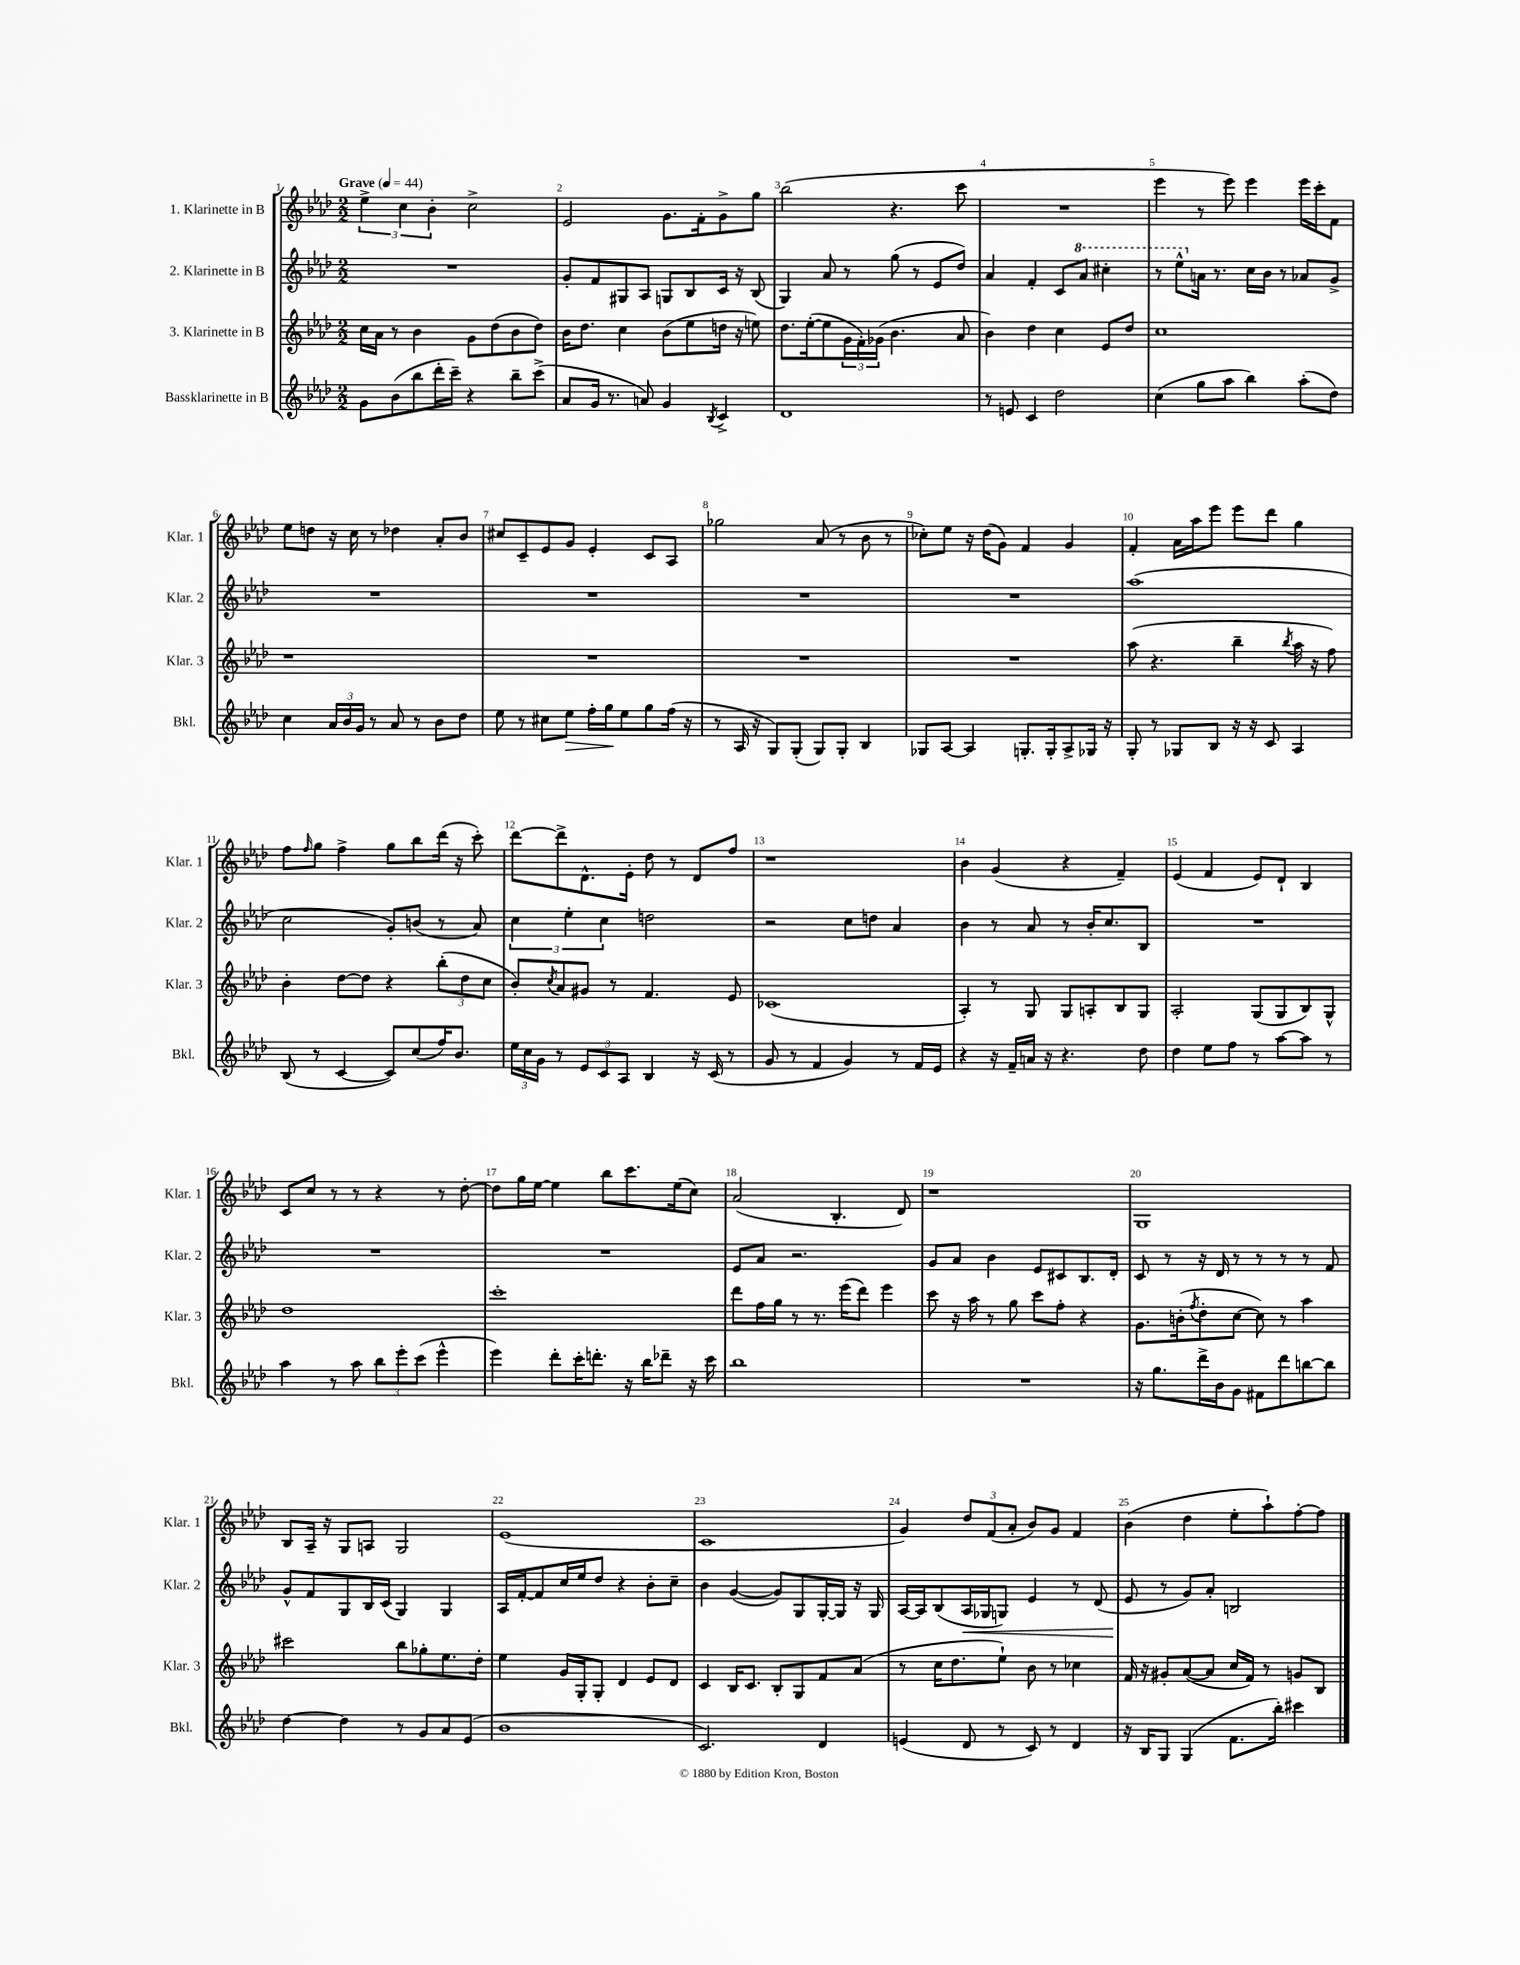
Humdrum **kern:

**kern	**kern	**kern	**kern
*staff4	*staff3	*staff2	*staff1
*clefG2	*clefG2	*clefG2	*clefG2
*k[b-e-a-d-]	*k[b-e-a-d-]	*k[b-e-a-d-]	*k[b-e-a-d-]
*M2/2	*M2/2	*M2/2	*M2/2
*MM44	*MM44	*MM44	*MM44
8g\L	16cc\LL	1r	6ee-^\
.	16a-\JJ	.	.
(8b-\	8r	.	.
.	.	.	6cc\
8bb-\	4b-\	.	.
.	.	.	6b-'\
16ddd-'\L	.	.	.
16ccc~\JJ)	.	.	.
4r	8g\L	.	2cc^\
.	(8dd-\	.	.
8bb-~\L	8b-\	.	.
(8ccc^\J	8dd-\J)	.	.
=	=	=	=
8a-/L	16b-\LK	8g'/L	2e-/
.	8.dd-\J	.	.
16g/Jk	.	8f/	.
8.r	.	.	.
.	4cc\	8G#/	.
8a/)	.	8A-/J	.
4g/	(8b-\L	8G/L	8.g\L
.	8ee-\	8B-/	.
.	.	.	16f'\k
8qB-/	.	.	.
4c^/	16dd\Jk	16c/Jk	8g^\
.	16r	16r	.
.	8ee\)	(8B-/	8gg\J
=	=	=	=
1d-	8.dd-\L	4G/)	(2bb-\
.	([16ee-'\k	.	.
.	8ee-\]	8a-/	.
.	24g\L	8r	.
.	24f'\)	.	.
.	(24g-\JJ	.	.
.	4.b-\	(8gg\	4.r
.	.	8r	.
.	.	8e-/L	.
.	8a-/	8dd-/J)	8ccc\
=	=	=	=
8r	4b-\)	4a-/	1r
8e/	.	.	.
4c/	4dd-\	4f'/	.
2dd-\	4cc\	8c/L	.
.	.	8aa-/J	.
.	8e-/L	4ccc#'\	.
.	8dd-/J	.	.
=	=	=	=
(4cc\	1cc	8r	4eee-\
.	.	8eee-^^\L	.
8gg\L	.	16a\Jk	8r
.	.	8.r	.
8aa-\J	.	.	8eee-\)
4bb-\)	.	16cc\LL	4eee-\
.	.	16b-\JJ	.
.	.	8r	.
(8aa-'\L	.	8a-/L	16eee-\LL
.	.	.	16ccc'\J
8dd-\J)	.	8g^/J	8f\J
=	=	=	=
4cc\	1r	1r	8ee-\L
.	.	.	8dd\J
24a-/LL	.	.	16r
24b-/	.	.	.
.	.	.	16cc\
24g/JJ	.	.	.
8r	.	.	8r
8a-/	.	.	4dd-\
8r	.	.	.
8b-\L	.	.	8a-'/L
8dd-\J	.	.	8b-/J
=	=	=	=
8ee-\	1r	1r	8cc#/L
8r	.	.	8c~/
8cc#\L	.	.	8e-/
8ee-\J	.	.	8g/J
16ff'\LL	.	.	4e-'/
16gg\J	.	.	.
8ee-\	.	.	.
8gg\	.	.	8c/L
(16ff\Jk	.	.	8A-/J
16r	.	.	.
=	=	=	=
8r	1r	1r	2gg-\
16A-/	.	.	.
16r	.	.	.
8G/L)	.	.	.
(8G'/J	.	.	.
8G/L)	.	.	(8a-/
8G'/J	.	.	8r
4B-/	.	.	8b-\
.	.	.	8r
=	=	=	=
8G-/L	1r	1r	8cc-'\L)
[8A-/J	.	.	8ee-\J
4A-/]	.	.	16r
.	.	.	(16dd-\LK
.	.	.	8g\J)
8.G'/L	.	.	4f/
16G'/k	.	.	.
8A-^/	.	.	4g/
16G-/Jk	.	.	.
16r	.	.	.
=	=	=	=
8G'/	(8aa-\	(1aa-	4f'/
8r	4.r	.	.
8G-/L	.	.	16a-\LL
.	.	.	16aa-\J
8B-/J	.	.	8eee-\J
16r	4bb-~\	.	8eee-\L
16r	.	.	.
8c/	.	.	8ddd-\J
.	8qbb-/	.	.
4A-/	16aa-\	.	4gg\
.	16r	.	.
.	8ff\)	.	.
=	=	=	=
(8B-/	4b-'\	2cc\	8ff\L
.	.	.	16qqff/
8r	.	.	8gg\J
[4c/	[8dd-\L	.	4ff^\
.	8dd-\]J	.	.
8c/]L)	4r	8g'/L)	8gg\L
(8cc/	.	(8b/J	8bb-\
16ff/K)	(12bb-'\L	8r	(16ddd-\Jk
8.b-/J	.	.	16r
.	12dd-\	.	.
.	.	8a-/)	8ccc'\)
.	12cc\J	.	.
=	=	=	=
24ee-\LL	8b-'/L)	6cc\	[8ddd-\L
24cc\	.	.	.
24g\JJ	.	.	.
.	8qcc/	.	.
8r	8a-/	.	8ddd-^\]
.	.	6ee-'\	.
12e-/L	8g#/J	.	8.d-^^\
12c/	.	6cc\	.
.	8r	.	.
12A-/J	.	.	.
.	.	.	16e-'\Jk
4B-/	4.f/	2dd\	8dd-\
.	.	.	8r
16r	.	.	8d-/L
(16c/	.	.	.
8r	8e-/	.	8ff/J
=	=	=	=
8g/	(1c-	2r	1r
8r	.	.	.
4f/	.	.	.
4g/)	.	8cc\L	.
.	.	8dd\J	.
8r	.	4a-/	.
16f/LL	.	.	.
16e-/JJ	.	.	.
=	=	=	=
4r	4A-'/)	4b-\	4b-\
16r	8r	8r	(4g/
16f~/LL	.	.	.
16a/JJ	8G/	8a-/	.
16r	.	.	.
4.r	8G/L	8r	4r
.	8A'/	16b-'/LK	.
.	.	8.cc/	.
.	8B-/	.	4f~/)
8dd-\	8G/J	8B-/J	.
=	=	=	=
4dd-\	2A-'/	1r	(4e-/
8ee-\L	.	.	4f/
8ff\J	.	.	.
8r	(8G/L	.	8e-/L)
[8aa-\L	8G/	.	8d-`/J
8aa-\]J	8B-/)	.	4B-/
8r	8G^^/J	.	.
=	=	=	=
4aa-\	1dd-	1r	8c/L
.	.	.	8cc/J
8r	.	.	8r
8aa-\	.	.	8r
12bb-\L	.	.	4r
12eee-'\	.	.	.
(12ccc\J	.	.	.
4eee-^^\	.	.	8r
.	.	.	[8dd-'\
=	=	=	=
4eee-\)	1ccc'	1r	8dd-\]L
.	.	.	16gg\L
.	.	.	[16ee-\JJ
8ddd-'\L	.	.	4ee-\]
16ccc'\K	.	.	.
8.ddd'\J	.	.	.
.	.	.	8bb-\L
16r	.	.	8.ccc\
16bb-\LK	.	.	.
8ddd-~\J	.	.	.
.	.	.	(16ee-\k
16r	.	.	8cc\J)
16ccc\	.	.	.
=	=	=	=
1bb-	8ddd-\L	8e-/L	(2a-/
.	16ff\L	8a-/J	.
.	16gg\JJ	.	.
.	8r	2.r	.
.	8.r	.	.
.	.	.	4.B-'/
.	(16eee-\LK	.	.
.	8ddd-\J)	.	.
.	4eee-\	.	.
.	.	.	8d-/)
=	=	=	=
1r	8ccc\	8g/L	1r
.	16r	8a-/J	.
.	16aa-\	.	.
.	8r	4b-\	.
.	8gg\	.	.
.	8ccc\L	8e-/L	.
.	8ff'\J	8c#/	.
.	4r	8.B-/	.
.	.	16d-'/Jk	.
=	=	=	=
16r	8.g\L	8c/	1G
8.gg\L	.	.	.
.	.	8r	.
.	(16b'\k	.	.
.	8qff/	.	.
16ddd-^\L	8dd-'\	16r	.
16b-\J	.	16d-/	.
8g\J	[8cc\J	8r	.
8f#\L	8cc\])	8r	.
8ddd-\	8r	8r	.
[8bb\	4aa-\	8r	.
8bb\]J	.	8f/	.
=	=	=	=
[4dd-\	2ccc#\	8g^^/L	8B-/L
.	.	8f/	16A-~/Jk
.	.	.	16r
4dd-\]	.	8G/	8G/L
.	.	16B-/L	8A/J
.	.	(16c/JJ	.
8r	8bb-\L	4G/)	2G/
8g/L	8gg-'\	.	.
8a-/	8.ee-\	4G/	.
(8e-/J	.	.	.
.	16dd-'\Jk	.	.
=	=	=	=
1b-	4ee-\	16A-/LL	(1e-
.	.	[16f'/J	.
.	.	8f/]	.
.	16g/LL	16cc/L	.
.	16G'/J	16ee-/J	.
.	8G'/J	8dd-/J	.
.	4d-/	4r	.
.	8e-/L	8b-'\L	.
.	8d-/J	8cc~\J	.
=	=	=	=
2.c/)	4c/	4b-\	1c
.	16B-/LK	([4g/	.
.	8.c/J	.	.
.	8B-'/L	8g/]L)	.
.	8G/	8G/	.
4d-/	8f/	[16G'/L	.
.	.	16G/]JJ	.
.	(8a-/J	16r	.
.	.	16G/	.
=	=	=	=
(4e/	8r	[16A-/LL	4g/)
.	.	16A-/]J	.
.	16cc\LK	(8B-/	.
.	8.dd-\	.	.
8d-/	.	16A-/L	12dd-/L
.	.	16G-/J	.
.	.	.	(12f/
8r	8ee-`\J)	8G/J)	.
.	.	.	12a-'/J
8c/)	8b-\	4e-/	8b-/L)
8r	8r	.	8g/J
4d-/	4cc-\	8r	4f/
.	.	(8d-/	.
=	=	=	=
16r	16f/	8e-/	(4b-\
16B-/LK	16r	.	.
8G/J	8g#'/L	8r	.
(4G/	([8a-/	8g/L)	4dd-\
.	8a-/]J	8a-'/J	.
8.f\L	16cc/LL	2B/	8ee-'\L
.	16f/JJ)	.	.
.	8r	.	8aa-`\)
16bb-'\Jk)	.	.	.
4ccc#\	8g/L	.	[8ff'\
.	8B-/J	.	8ff\]J
==	==	==	==
*-	*-	*-	*-
